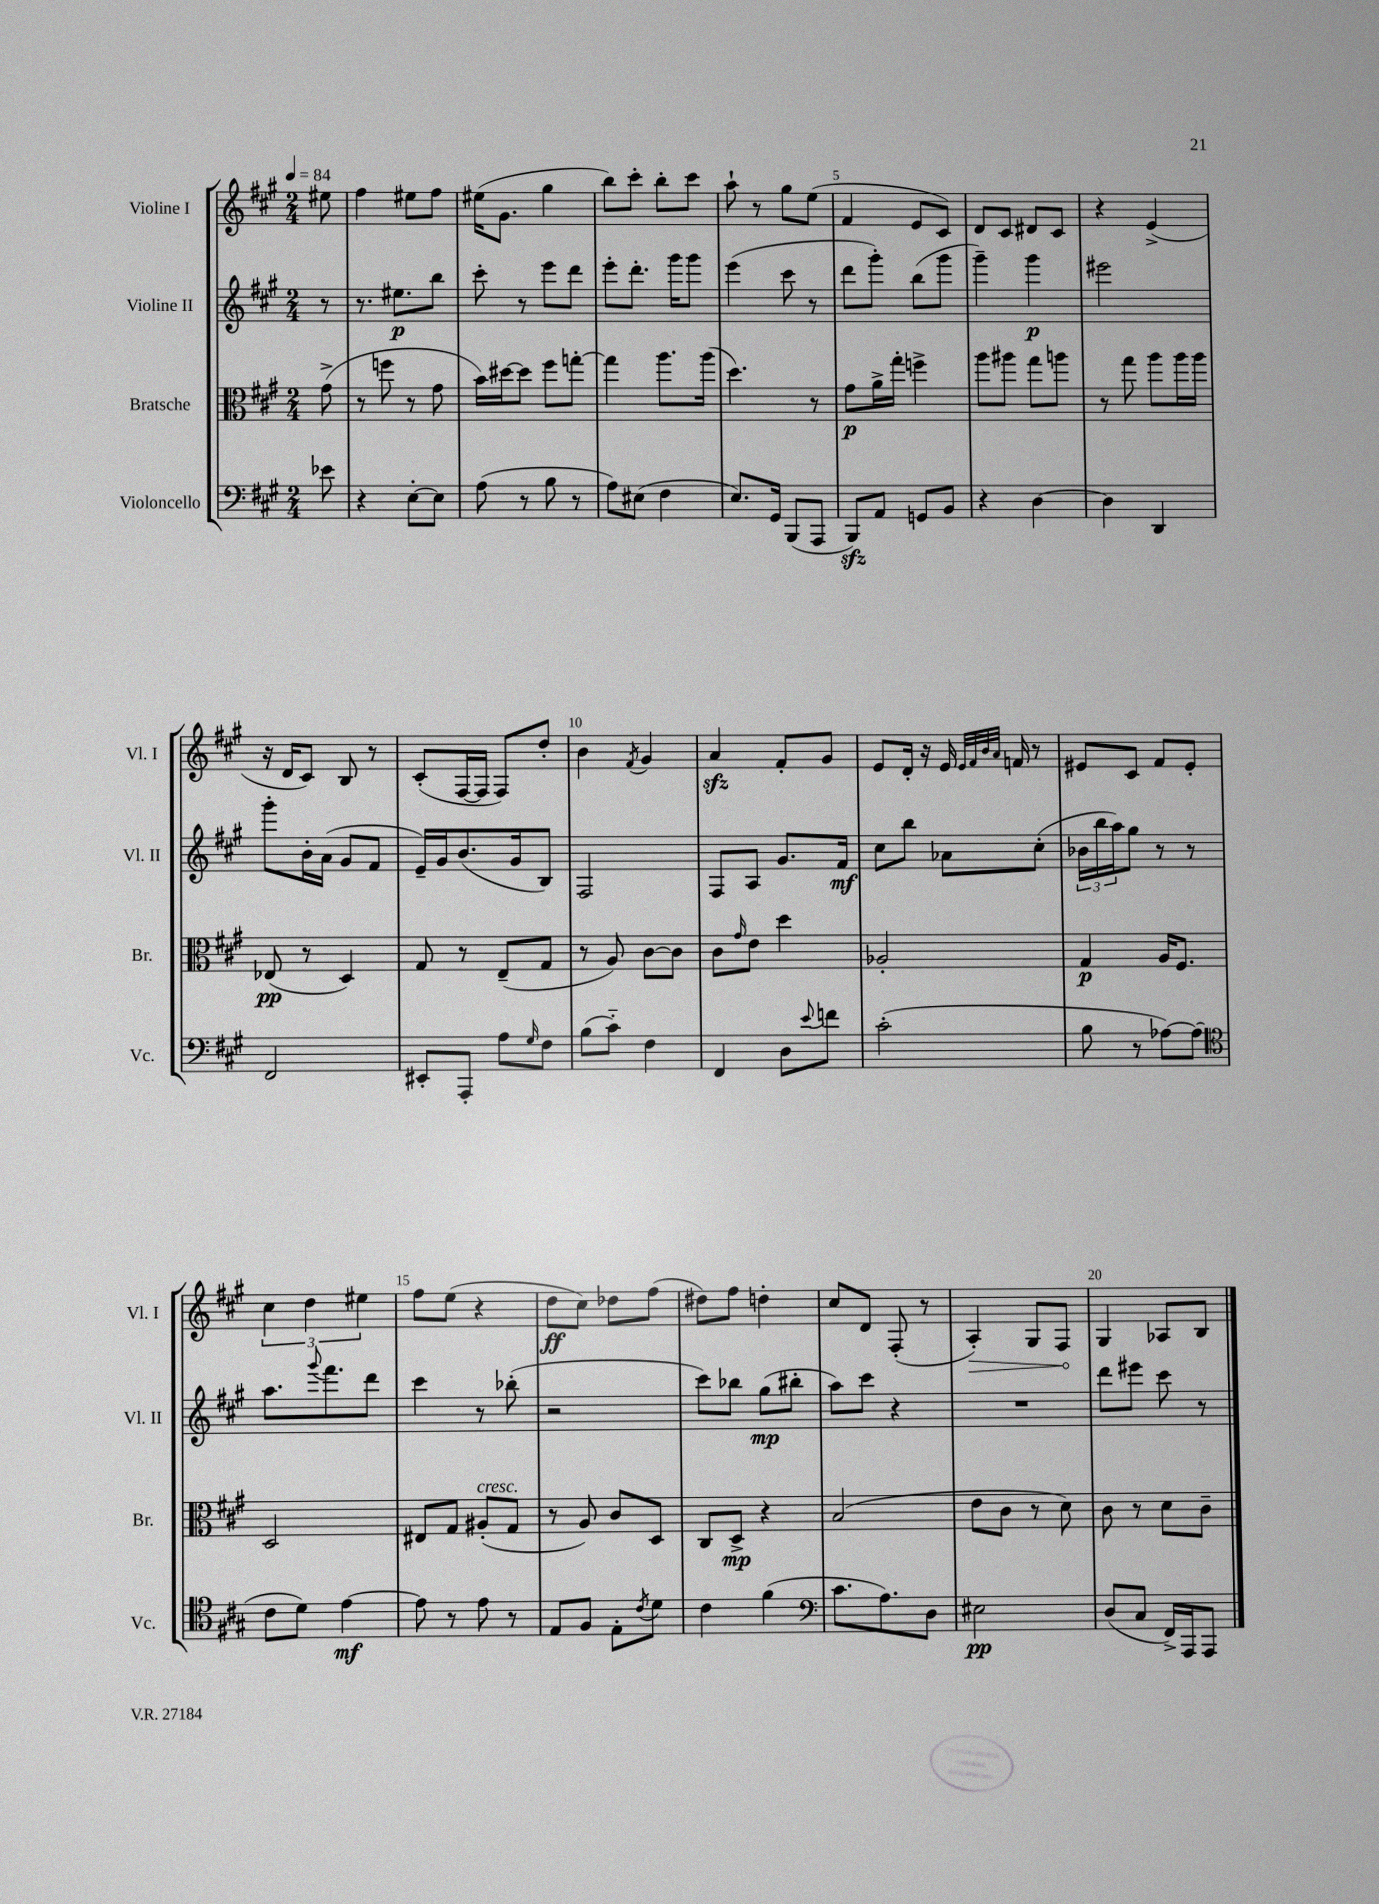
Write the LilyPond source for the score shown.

<<
\new StaffGroup <<
\new Staff = "s0" \with { instrumentName = "Violine I" shortInstrumentName = "Vl. I" } {
    \clef treble \key a \major \numericTimeSignature \time 2/4 \partial 8 \tempo 4 = 84
    eis''8 |
    fis''4 eis''8 fis''8 |
    eis''16( gis'8. gis''4 |
    b''8) cis'''8-. b''8-. cis'''8 |
    a''8-! r8 gis''8 e''8( |
    fis'4 e'8 cis'8) |
    d'8 cis'8 dis'8 cis'8 |
    r4 e'4->( |
    r16 d'16 cis'8) b8 r8 |
    cis'8-.( fis16~ fis16 fis8) d''8-. |
    b'4 \acciaccatura { fis'8 } gis'4 |
    a'4\sfz fis'8-. gis'8 |
    e'8 d'16-. r16 e'16 \grace { e'32 fis'32 b'32 a'32 } f'16 r8 |
    eis'8 cis'8 fis'8 eis'8-. |
    \tuplet 3/2 { cis''4 d''4 eis''4 } |
    fis''8 e''8( r4 |
    d''8\ff cis''8) des''8 fis''8( |
    dis''8) fis''8 d''4-. |
    cis''8 d'8 fis8-.( r8 |
    \once \override Hairpin.circled-tip = ##t a4-.\>) gis8 fis8\! |
    gis4 aes8 b8 \bar "|." |
}
\new Staff = "s1" \with { instrumentName = "Violine II" shortInstrumentName = "Vl. II" } {
    \clef treble \key a \major \numericTimeSignature \time 2/4 \partial 8
    r8 |
    r8. eis''8.\p b''8 |
    cis'''8-. r8 e'''8 d'''8 |
    e'''8-. d'''8.-. gis'''16 gis'''8 |
    e'''4( cis'''8 r8 |
    d'''8 gis'''8-.) b''8( gis'''8 |
    gis'''4--) gis'''4\p |
    eis'''2 |
    gis'''8-. b'16-. a'16( gis'8 fis'8 |
    e'16--) gis'16 b'8.( gis'16 b8) |
    fis2 |
    fis8 a8 gis'8. fis'16\mf |
    cis''8 b''8 aes'8 cis''8-.( |
    \tuplet 3/2 { bes'16 b''16 a''16) } gis''8 r8 r8 |
    a''8. \appoggiatura { gis'''8 } fis'''8. d'''8 |
    cis'''4 r8 bes''8-.( |
    r2 |
    cis'''8) bes''8 gis''8\mp( bis''8-. |
    a''8) cis'''8 r4 |
    R2 |
    d'''8 eis'''8 cis'''8 r8 \bar "|." |
}
\new Staff = "s2" \with { instrumentName = "Bratsche" shortInstrumentName = "Br." } {
    \clef alto \key a \major \numericTimeSignature \time 2/4 \partial 8
    gis'8->( |
    r8 f''8 r8 gis'8 |
    b'16) dis''16~ dis''8 fis''8 g''8~-. |
    g''4 a''8. a''16( |
    d''4.) r8 |
    gis'8\p a'16-> gis''16-. f''4-> |
    a''8 ais''8 gis''8 a''8 |
    r8 gis''8 a''8 a''16 a''16 |
    ees8\pp( r8 d4) |
    gis8 r8 e8--( gis8 |
    r8 a8) cis'8~ cis'8 |
    cis'8 \grace { gis'16 } e'8 d''4 |
    aes2-. |
    gis4\p a16 fis8. |
    d2 |
    eis8 gis8 ais8-.^\markup { \italic "cresc." }( gis8 |
    r8 a8) cis'8 d8 |
    cis8 d8->\mp r4 |
    b2( |
    e'8 cis'8 r8 d'8) |
    cis'8 r8 d'8 cis'8-- \bar "|." |
}
\new Staff = "s3" \with { instrumentName = "Violoncello" shortInstrumentName = "Vc." } {
    \clef bass \key a \major \numericTimeSignature \time 2/4 \partial 8
    ees'8 |
    r4 e8~-. e8 |
    a8( r8 b8 r8 |
    a8) eis8( fis4 |
    e8.) gis,16 b,,8( a,,8 |
    b,,8\sfz) a,8 g,8 b,8 |
    r4 d4~ |
    d4 d,4 |
    fis,2 |
    eis,8-. a,,8-. a8 \grace { gis16 } fis8 |
    b8( cis'8-_) fis4 |
    fis,4 d8 \appoggiatura { e'8 } f'8 |
    cis'2-.( |
    b8 r8 aes8~) aes8( |
    \clef tenor cis'8 d'8) e'4~\mf |
    e'8 r8 e'8 r8 |
    e8 fis8 e8-. \acciaccatura { cis'8 } d'8 |
    cis'4 fis'4( |
    \clef bass cis'8. a8.) d8 |
    eis2\pp |
    d8( cis8 fis,16->) a,,16 a,,8 \bar "|." |
}
>>
>>
\layout { \context { \Score \override BarNumber.break-visibility = ##(#f #t #t) barNumberVisibility = #(every-nth-bar-number-visible 5) } }
